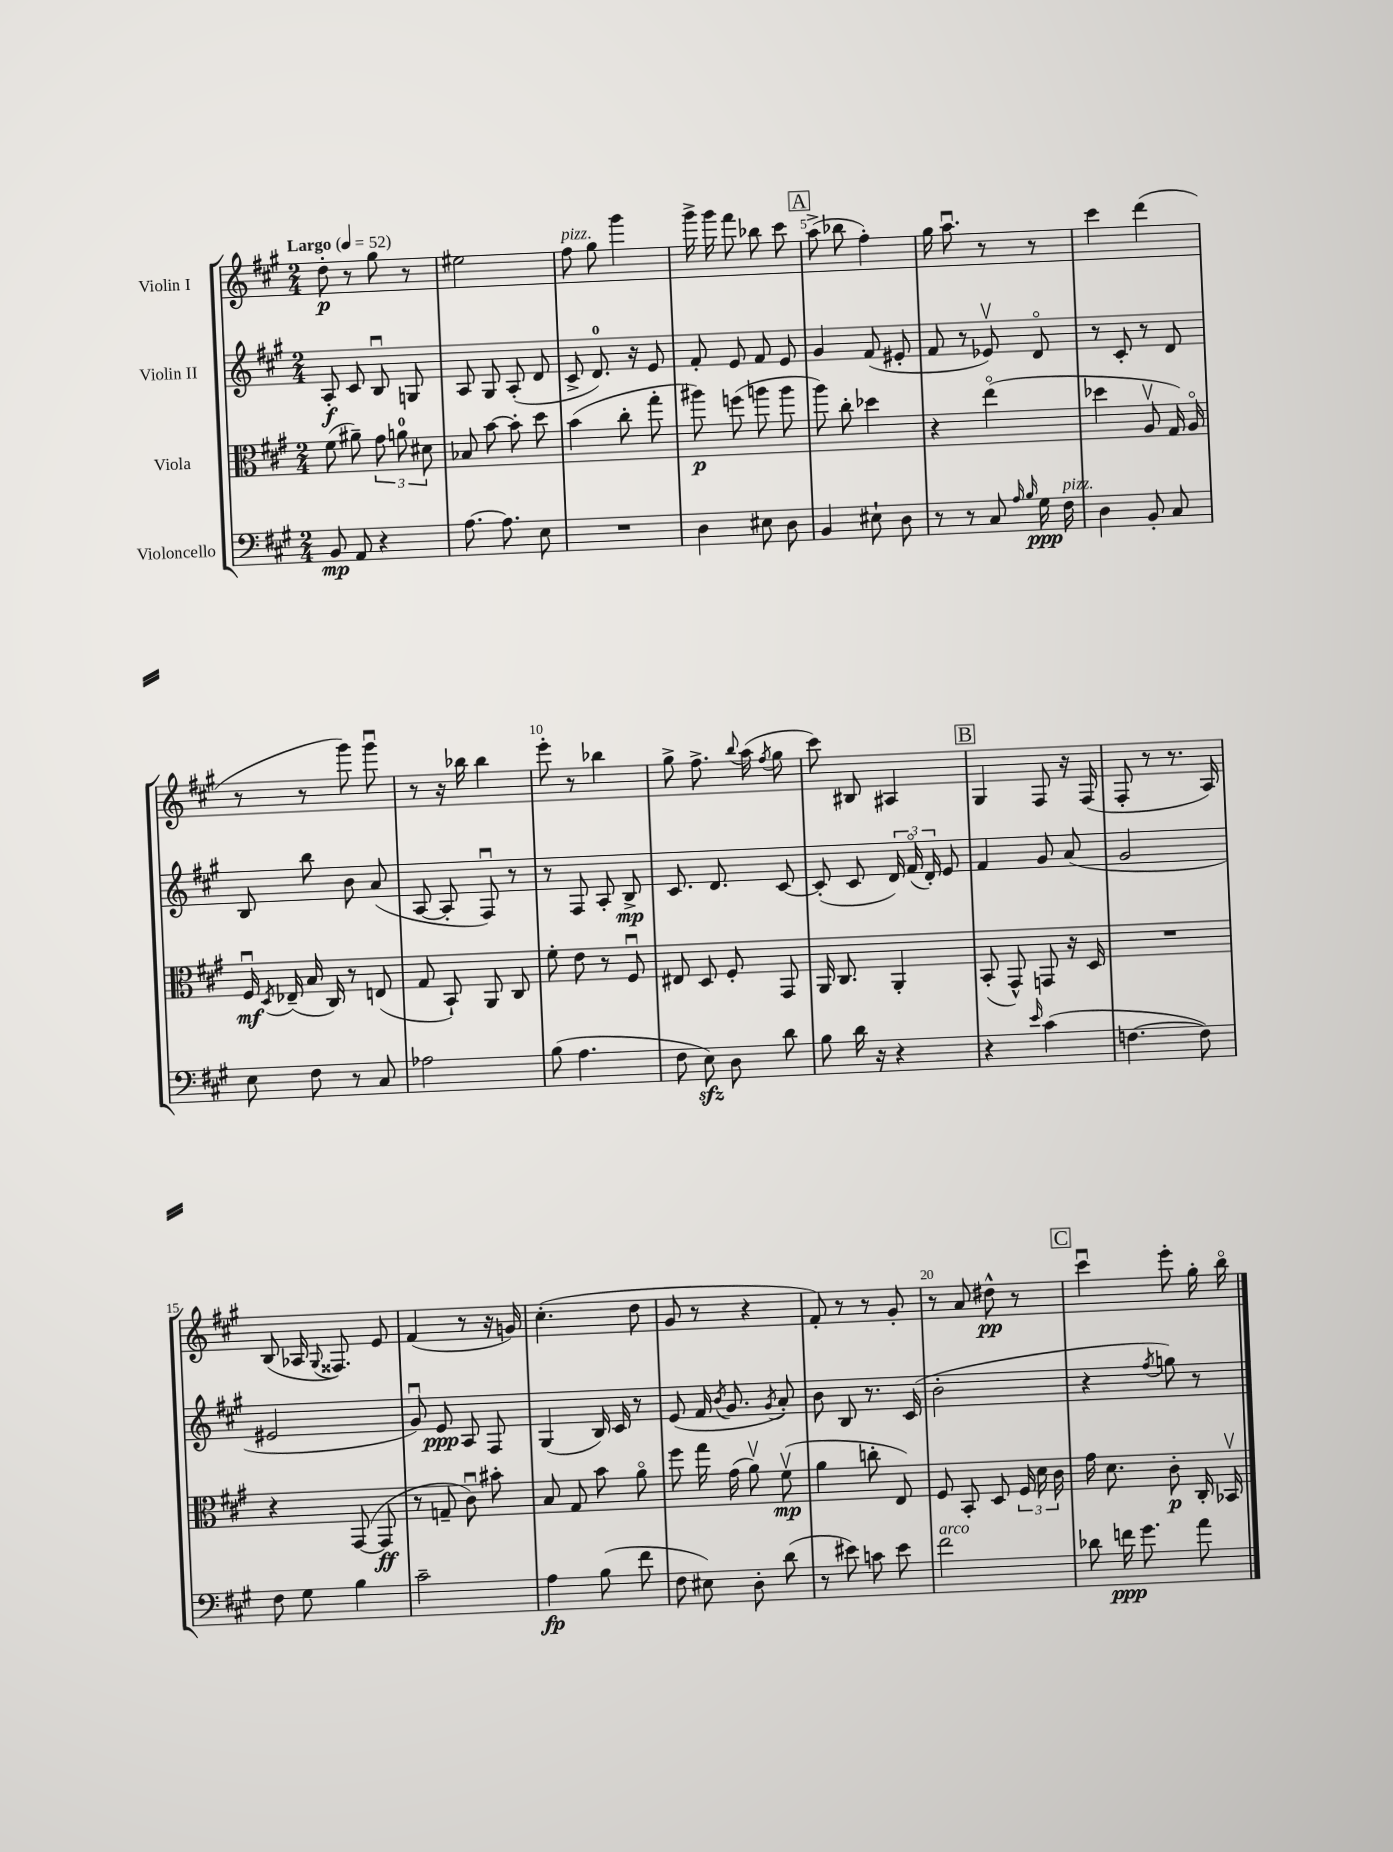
<<
\new StaffGroup <<
\new Staff = "s0" \with { instrumentName = "Violin I" } {
    \clef treble \key a \major \numericTimeSignature \time 2/4 \tempo "Largo" 4 = 52
    \autoBeamOff d''8-.\p r8 gis''8 r8 |
    eis''2 |
    fis''8^\markup { \italic "pizz." } gis''8 gis'''4 |
    gis'''16-> gis'''16 fis'''8 bes''8 cis'''8 |
    \mark \markup { \box "A" } a''8->( bes''8 fis''4-.) |
    gis''16 a''8.\downbow r8 r8 |
    cis'''4 d'''4( |
    r8 r8 gis'''8) gis'''8\downbow |
    r8 r16 bes''16 bes''4 |
    e'''8-. r8 bes''4 |
    gis''8-> fis''8.-> \appoggiatura { b''8 } a''16( \acciaccatura { fis''8 } gis''8 |
    cis'''8) bis8 ais4 |
    \mark \markup { \box "B" } gis4 fis8 r16 fis16( |
    fis8-. r8 r8. a16) |
    b8( aes16 \appoggiatura { gis8 } fisis8.) e'8 |
    fis'4( r8 r16 g'16) |
    cis''4.-.( d''8 |
    gis'8 r8 r4 |
    fis'8-.) r8 r8 gis'8-. |
    r8 a'8 dis''8-^\pp r8 |
    \mark \markup { \box "C" } cis'''4\downbow e'''8-. gis''16-. b''16\flageolet \bar "|." |
}
\new Staff = "s1" \with { instrumentName = "Violin II" } {
    \clef treble \key a \major \numericTimeSignature \time 2/4
    \autoBeamOff a8-.\f cis'8 b8\downbow g8 |
    a8 gis8 a8-.( d'8 |
    cis'8-> d'8.-0) r16 e'8 |
    fis'8-. e'8 fis'8 e'8 |
    \mark \markup { \box "A" } gis'4 fis'8( eis'8-. |
    fis'8 r8 ees'8\upbow) d'8\flageolet |
    r8 cis'8-. r8 d'8 |
    b8 b''8 b'8 a'8( |
    a8~ a8-. fis8\downbow) r8 |
    r8 fis8 a8-. b8->\mp |
    cis'8. d'8. cis'8~ |
    cis'8-.( cis'8 \tuplet 3/2 { d'16) fis'16\flageolet( d'16-.) } e'8 |
    \mark \markup { \box "B" } fis'4 gis'8 a'8( |
    gis'2 |
    eis'2 |
    gis'8\downbow) e'8\ppp a8 fis8 |
    gis4( b16) cis'16 r8 |
    e'8( fis'16 \acciaccatura { b'8 } gis'8. \acciaccatura { gis'8 } a'8-.) |
    b'8 b8 r8. cis'16( |
    b'2-. |
    \mark \markup { \box "C" } r4 \acciaccatura { fis''8 } g''8) r8 \bar "|." |
}
\new Staff = "s2" \with { instrumentName = "Viola" } {
    \clef alto \key a \major \numericTimeSignature \time 2/4
    \autoBeamOff fis'8( ais'8--) \tuplet 3/2 { gis'8 a'8-0 dis'8 } |
    bes8 b'8~ b'8-. d''8 |
    b'4( cis''8-. gis''8-. |
    ais''8\p) f''8( a''8 a''8 |
    \mark \markup { \box "A" } a''8) cis''8-. des''4 |
    r4 e''4\flageolet( |
    des''4 a8\upbow gis16) a16\flageolet |
    fis16\downbow\mf \acciaccatura { d8 } ees16--( b16 cis16) r8 e8( |
    gis8 b,8-!) a,8 cis8 |
    fis'8-. e'8 r8 fis8\downbow |
    eis8 d8 fis8-. gis,8 |
    a,16 cis8. a,4-. |
    \mark \markup { \box "B" } b,8-.( gis,8-^) g,8 r16 d16 |
    R2 |
    r4 gis,8~( gis,8\ff |
    r8 g8-- cis'8\downbow) bis'8-. |
    b8 gis8 b'8 a'8\flageolet |
    fis''8 gis''16 gis'16( a'8\upbow) fis'8\upbow\mp( |
    a'4 c''8-. e8) |
    fis8 b,8-. d8 \tuplet 3/2 { fis16 d'16 cis'16 } |
    \mark \markup { \box "C" } gis'16 d'8. cis'8-.\p cis16-. bes,16\upbow \bar "|." |
}
\new Staff = "s3" \with { instrumentName = "Violoncello" } {
    \clef bass \key a \major \numericTimeSignature \time 2/4
    \autoBeamOff b,8\mp a,8 r4 |
    a8.~ a8. e8 |
    R2 |
    d4 eis8 d8 |
    \mark \markup { \box "A" } b,4 eis8-! d8 |
    r8 r8 cis8 \grace { a16 b16 } gis16\ppp fis16^\markup { \italic "pizz." } |
    d4 b,8-. cis8 |
    e8 fis8 r8 cis8 |
    aes2 |
    b8( a4. |
    fis8 e8\sfz) d8 d'8 |
    b8 d'16 r16 r4 |
    \mark \markup { \box "B" } r4 \grace { e'16 } cis'4( |
    f4.~ f8) |
    fis8 gis8 b4 |
    cis'2-- |
    a4\fp b8( fis'8 |
    fis8 eis8) d8-. d'8( |
    r8 eis'8) c'8 eis'8 |
    fis'2^\markup { \italic "arco" } |
    \mark \markup { \box "C" } des'8 f'16\ppp gis'8. a'8 \bar "|." |
}
>>
>>
\layout { \context { \Score \override BarNumber.break-visibility = ##(#f #t #t) barNumberVisibility = #(every-nth-bar-number-visible 5) } }
